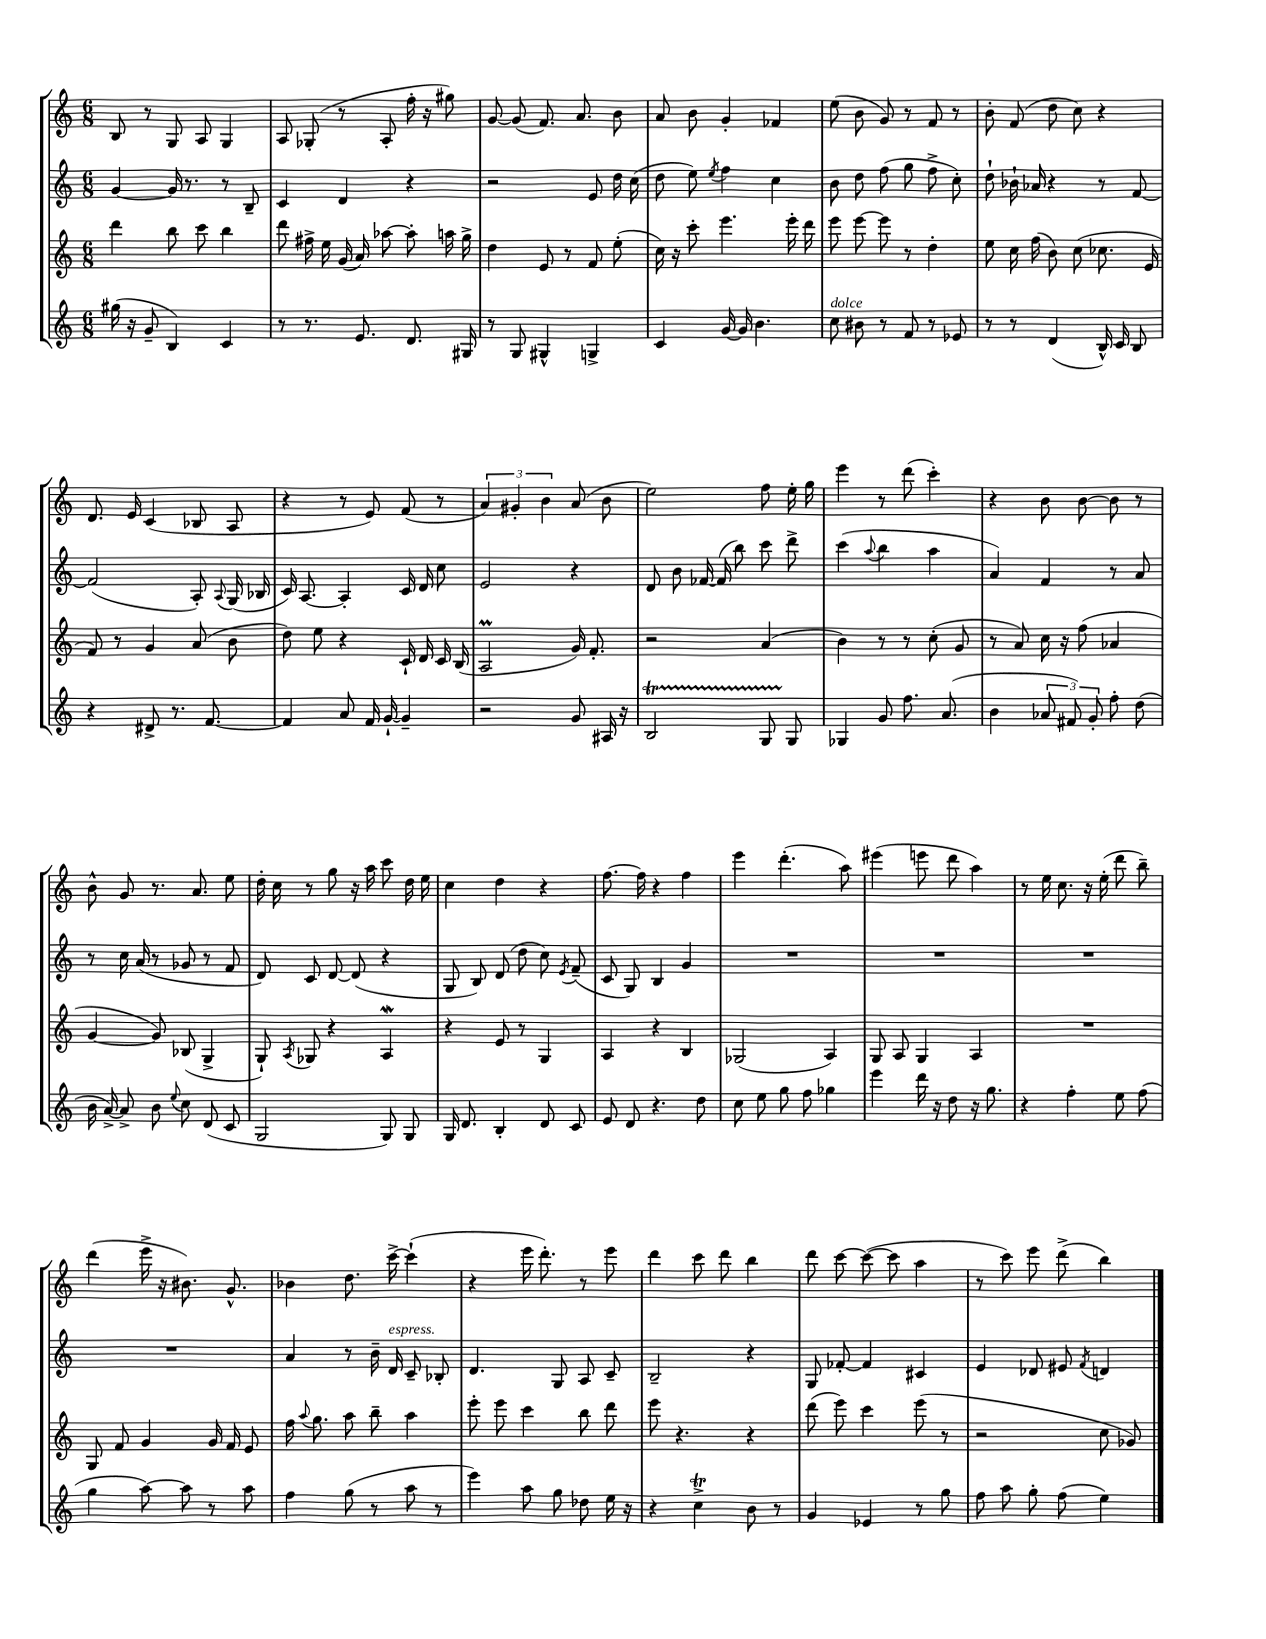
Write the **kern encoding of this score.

**kern	**kern	**kern	**kern
*staff4	*staff3	*staff2	*staff1
*clefG2	*clefG2	*clefG2	*clefG2
*k[]	*k[]	*k[]	*k[]
*M6/8	*M6/8	*M6/8	*M6/8
(16gg#\	4ddd\	[4g/	8B/
16r	.	.	.
8g~/	.	.	8r
4B/)	8bb\	16g/]	8G/
.	.	8.r	.
.	8ccc\	.	8A/
4c/	4bb\	8r	4G/
.	.	8B~/	.
=	=	=	=
8r	8ddd\	4c/	8A/
8.r	16ff#^\	.	(8G-'/
.	16ee\	.	.
.	(16g/	4d/	8r
8.e/	16a/)	.	.
.	[8aa-\	.	8A'/
8.d/	8aa-'\]	4r	16ff'\
.	.	.	16r
.	16aa\	.	8gg#\)
16G#/	16gg^\	.	.
=	=	=	=
8r	4dd\	2r	[8g/
8G/	.	.	(8g/]
4G#^^/	8e/	.	8.f/)
.	8r	.	.
.	.	.	8.a/
4G^/	8f/	8e/	.
.	(8ee'\	16dd\	8b\
.	.	(16cc\	.
=	=	=	=
4c/	16cc\)	8dd\	8a/
.	16r	.	.
.	8ccc'\	8ee\)	8b\
.	.	8qee/	.
[16g/	4.eee\	4ff\	4g'/
16g/]	.	.	.
4.b\	.	.	.
.	.	4cc\	4f-/
.	16eee'\	.	.
.	16ddd\	.	.
=	=	=	=
8cc\	8eee\	8b\	(8ee\
8b#\	[8eee\	8dd\	8b\
8r	8eee\]	(8ff\	8g/)
8f/	8r	8gg\	8r
8r	4dd'\	8ff^\	8f/
8e-/	.	8cc'\)	8r
=	=	=	=
8r	8ee\	8dd`\	8b'\
8r	16cc\	16b-`\	(8f/
.	(16ff\	16a-/	.
(4d/	8b\)	4r	8dd\
.	(8cc\	.	8cc\)
16B^^/)	8.cc-\	8r	4r
16c/	.	.	.
8B/	.	[8f/	.
.	16e/	.	.
=	=	=	=
4r	8f/)	(2f/]	8.d/
.	8r	.	.
.	.	.	16e/
8d#^/	4g/	.	(4c/
8.r	.	.	.
.	(8a/	8A'/)	8B-/
[8.f/	.	.	.
.	.	8qqA/	.
.	8b\	(16G/	8A/
.	.	16B-/	.
=	=	=	=
4f/]	8dd\)	16c/)	4r
.	.	[8.A/	.
.	8ee\	.	.
8a/	4r	4A'/]	8r
16f/	.	.	8e/)
[16g`/	.	.	.
4g~/]	16c`/	16c/	(8f/
.	16d/	16d/	.
.	16c/	8cc\	8r
.	(16B/	.	.
=	=	=	=
2r	2A/	2e/	6a/)
.	.	.	6g#'/
.	.	.	6b\
8g/	16g/)	4r	(8a/
.	8.f'/	.	.
16A#/	.	.	8b\
16r	.	.	.
=	=	=	=
2B/	2r	8d/	2ee\)
.	.	8b\	.
.	.	[16f-/	.
.	.	(16f-/]	.
.	.	8bb\)	.
8G/	(4a/	8ccc\	8ff\
8G/	.	8ddd^\	16ee'\
.	.	.	16gg\
=	=	=	=
4G-/	4b\)	(4ccc\	4eee\
.	.	8qqaa/	.
8g/	8r	4bb\	8r
8.ff\	8r	.	(8ddd\
.	(8cc'\	4aa\	4ccc'\)
(8.a/	.	.	.
.	8g/	.	.
=	=	=	=
4b\	8r	4a/)	4r
.	8a/)	.	.
12a-/	16cc\	4f/	8b\
.	16r	.	.
12f#/)	.	.	.
.	(8ff\	.	[8b\
12g'/	.	.	.
8ff'\	4a-/	8r	8b\]
(8dd\	.	8a/	8r
=	=	=	=
16b\	[4g/	8r	8b^^\
[16a^/)	.	.	.
8a^/]	.	16cc\	8g/
.	.	(16a/	.
8b\	8g/])	8r	8.r
8qqee/	.	.	.
8cc\	(8B-/	8g-/	.
.	.	.	8.a/
(8d/	4G^/	8r	.
8c/	.	8f/	8ee\
=	=	=	=
2G/	8G`/)	8d/)	16dd'\
.	.	.	16cc\
.	8qA/	.	.
.	8G-/	8c/	8r
.	4r	[8d/	8gg\
.	.	(8d/]	16r
.	.	.	16aa\
8G/)	4A/	4r	8ccc\
8G/	.	.	16dd\
.	.	.	16ee\
=	=	=	=
16G/	4r	8G/	4cc\
8.d/	.	.	.
.	.	8B/)	.
4B'/	8e/	(8d/	4dd\
.	8r	8dd\	.
8d/	4G/	8cc\)	4r
.	.	8qe/	.
8c/	.	(8f~/	.
=	=	=	=
8e/	4A/	8c/	[8.ff\
8d/	.	8G/)	.
.	.	.	16ff\]
4.r	4r	4B/	4r
.	4B/	4g/	4ff\
8dd\	.	.	.
=	=	=	=
8cc\	(2G-/	2.r	4eee\
8ee\	.	.	.
8gg\	.	.	(4.ddd'\
8ff\	.	.	.
4gg-\	4A/)	.	.
.	.	.	8aa\)
=	=	=	=
4eee\	8G/	2.r	(4eee#\
.	8A/	.	.
16ddd\	4G/	.	8eee\
16r	.	.	.
8dd\	.	.	8ddd\
16r	4A/	.	4aa\)
8.gg\	.	.	.
=	=	=	=
4r	2.r	2.r	8r
.	.	.	16ee\
.	.	.	8.cc\
4ff'\	.	.	.
.	.	.	16r
.	.	.	(16ee'\
8ee\	.	.	8ddd\
(8ff\	.	.	8bb~\)
=	=	=	=
4gg\	8G/	2.r	(4ddd\
.	8f/	.	.
[8aa\)	4g/	.	16eee^\
.	.	.	16r
8aa\]	.	.	8.b#\)
8r	16g/	.	.
.	16f/	.	8.g^^/
8aa\	8e/	.	.
=	=	=	=
4ff\	16ff\	4a/	4b-\
.	8qqaa/	.	.
.	8.gg\	.	.
(8gg\	8aa\	8r	8.dd\
8r	8bb~\	16b~\	.
.	.	16d/	[16ccc^\
8aa\	4aa\	8c~/	(4ccc`\]
8r	.	8B-'/	.
=	=	=	=
4eee\)	8eee'\	4.d/	4r
.	8eee\	.	.
8aa\	4ccc\	.	16eee\
.	.	.	8.ddd'\)
8gg\	.	8G/	.
8dd-\	8bb\	8A/	8r
16ee\	8ddd\	8c~/	8eee\
16r	.	.	.
=	=	=	=
4r	8eee\	2B~/	4ddd\
.	4.r	.	.
4cc^\	.	.	8ccc\
.	.	.	8ddd\
8b\	4r	4r	4bb\
8r	.	.	.
=	=	=	=
4g/	(8ddd\	8G/	8ddd\
.	8eee\)	[8f-'/	[8ccc\
4e-/	4ccc\	4f-/]	(8ccc\_
.	.	.	8ccc\]
8r	(8eee\	4c#/	4aa\
8gg\	8r	.	.
=	=	=	=
8ff\	2r	4e/	8r
8aa\	.	.	8ccc\)
8gg'\	.	8d-/	8eee\
(8ff\	.	8e#/	(8ddd^\
.	.	8qf/	.
4ee\)	8cc\	4d/	4bb\)
.	8g-/)	.	.
==	==	==	==
*-	*-	*-	*-
